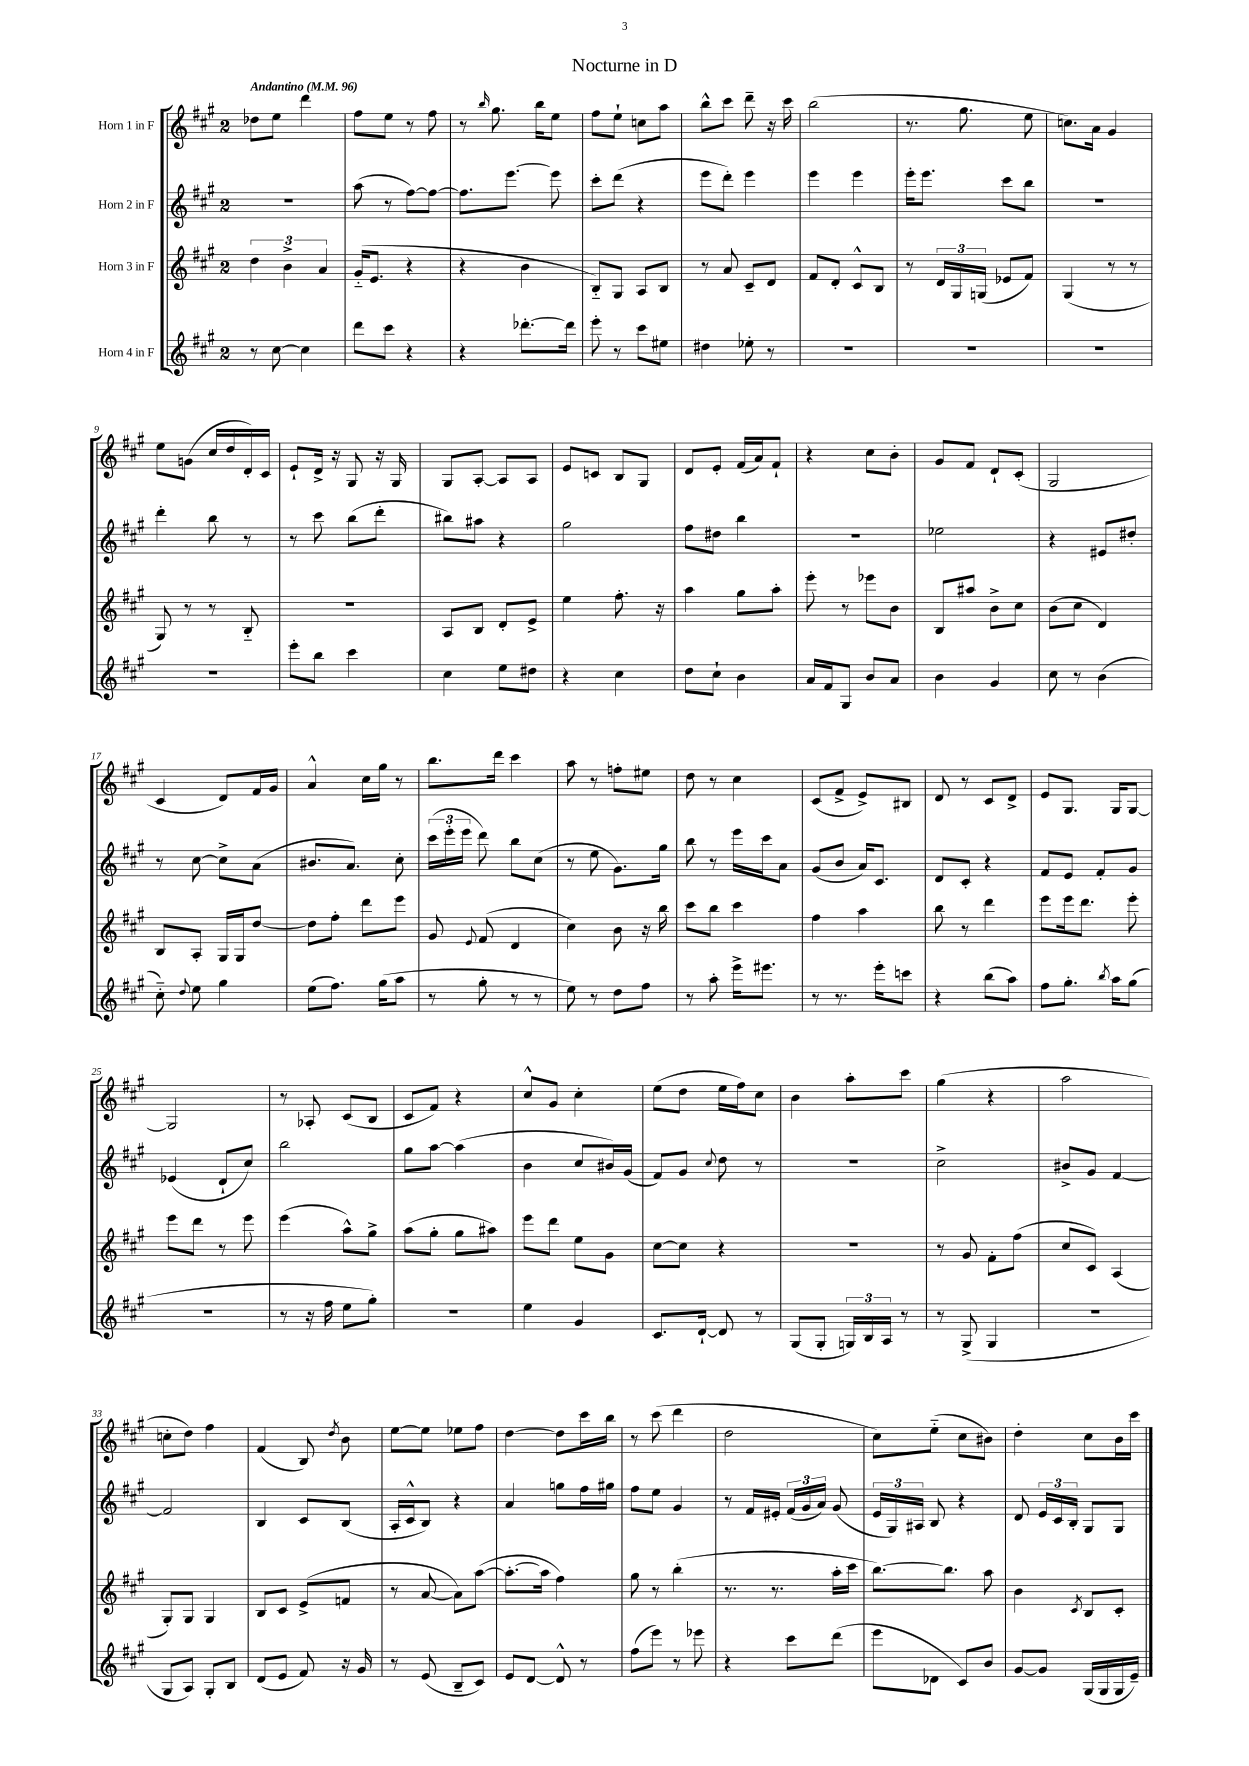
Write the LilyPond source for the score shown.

\header { title = "Nocturne in D" }
<<
\new StaffGroup <<
\new Staff = "s0" \with { instrumentName = "Horn 1 in F" } {
    \clef treble \key a \major \once \override Staff.TimeSignature.style = #'single-digit \time 2/4 \tempo "Andantino" 4 = 96
    \autoBeamOff des''8[ e''8] d'''4 |
    fis''8[ e''8] r8 fis''8 |
    r8 \grace { b''16 } gis''8. b''16[ e''8] |
    fis''8[ e''8]-! c''8[ a''8] |
    b''8[-^ cis'''8] d'''8-- r16 cis'''16 |
    b''2( |
    r8. gis''8. e''8 |
    c''8.[) a'16] gis'4 |
    e''8[ g'8]( cis''16[ d''16 d'16-.) cis'16] |
    e'8[-! d'16]-> r16 gis8 r16 gis16 |
    gis8[ a8]~-. a8[ a8] |
    e'8[ c'8] b8[ gis8] |
    d'8[ e'8]-. fis'16[( a'16) fis'8]-! |
    r4 cis''8[ b'8]-. |
    gis'8[ fis'8] d'8[-! cis'8]-.( |
    gis2 |
    cis'4 d'8[) fis'16 gis'16] |
    a'4-^ cis''16[ gis''16] r8 |
    b''8.[ d'''16] cis'''4 |
    a''8 r8 f''8[-. eis''8] |
    d''8 r8 cis''4 |
    cis'8[( fis'8]-> e'8[->) bis8] |
    d'8 r8 cis'8[ d'8]-> |
    e'8[ gis8.] gis16[ gis8]~ |
    gis2 |
    r8 aes8-. cis'8[( b8] |
    cis'8[ fis'8]) r4 |
    cis''8[-^ gis'8] cis''4-. |
    e''8[( d''8] e''16[ fis''16) cis''8] |
    b'4 a''8[-. cis'''8] |
    gis''4( r4 |
    a''2 |
    c''8[-. d''8]) fis''4 |
    fis'4( b8) \acciaccatura { d''8 } b'8 |
    e''8[~ e''8] ees''8[ fis''8] |
    d''4~ d''8[ cis'''16 b''16] |
    r8 cis'''8( d'''4 |
    d''2 |
    cis''8[) e''8]-_( cis''8[ bis'8]) |
    d''4-. cis''8[ b'16 cis'''16] \bar "|." |
}
\new Staff = "s1" \with { instrumentName = "Horn 2 in F" } {
    \clef treble \key a \major \once \override Staff.TimeSignature.style = #'single-digit \time 2/4
    \autoBeamOff r2 |
    a''8( r8 fis''8[~) fis''8]~ |
    fis''8.[ e'''8.]~ e'''8 |
    cis'''8[-. d'''8]( r4 |
    e'''8[ d'''8]-.) e'''4 |
    e'''4 e'''4 |
    e'''16[-. e'''8.] cis'''8[ b''8] |
    r2 |
    d'''4-. b''8 r8 |
    r8 cis'''8 b''8[( d'''8]-. |
    bis''8[) ais''8] r4 |
    gis''2 |
    fis''8[ dis''8] b''4 |
    R2 |
    ees''2 |
    r4 eis'8[ dis''8]-. |
    r8 cis''8~ cis''8[-> a'8]( |
    bis'8.[ a'8.]) cis''8-. |
    \tuplet 3/2 { cis'''16[( e'''16-. e'''16] } d'''8) b''8[ cis''8]( |
    r8 e''8 gis'8.[) gis''16] |
    b''8 r8 e'''16[ cis'''16 a'8] |
    gis'8[( b'8] a'16[) cis'8.] |
    d'8[ cis'8]-. r4 |
    fis'8[ e'8] fis'8[-. gis'8] |
    ees'4( d'8[-! cis''8]) |
    b''2 |
    gis''8[ a''8]~ a''4( |
    b'4 cis''8[ bis'16) gis'16]( |
    fis'8[) gis'8] \appoggiatura { cis''8 } d''8 r8 |
    R2 |
    cis''2-> |
    bis'8[-> gis'8] fis'4~ |
    fis'2 |
    b4 cis'8[ b8]( |
    a16[-. cis'16-^ b8]) r4 |
    a'4 g''8[ fis''16 gis''16] |
    fis''8[ e''8] gis'4 |
    r8 fis'16[ eis'16]-. \tuplet 3/2 { fis'16[( gis'16 a'16]) } gis'8( |
    \tuplet 3/2 { e'16[ gis16) ais16] } b8 r4 |
    d'8 \tuplet 3/2 { e'16[ cis'16 b16]-. } gis8[ gis8] \bar "|." |
}
\new Staff = "s2" \with { instrumentName = "Horn 3 in F" } {
    \clef treble \key a \major \once \override Staff.TimeSignature.style = #'single-digit \time 2/4
    \autoBeamOff \tuplet 3/2 { d''4 b'4-> a'4 } |
    gis'16[-_( e'8.] r4 |
    r4 b'4 |
    b8[-_) gis8] a8[ b8] |
    r8 a'8 cis'8[-- d'8] |
    fis'8[ d'8]-. cis'8[-^ b8] |
    r8 \tuplet 3/2 { d'16[ gis16 g16]( } ees'8[ fis'8]) |
    gis4( r8 r8 |
    gis8) r8 r8 b8-_ |
    R2 |
    a8[ b8] d'8[-. e'8]-> |
    e''4 fis''8.-. r16 |
    a''4 gis''8[ a''8]-. |
    e'''8-. r8 ees'''8[ b'8] |
    b8[ ais''8] b'8[-> cis''8] |
    b'8[( cis''8] d'4) |
    b8[ a8]-. gis16[ gis16 d''8]~ |
    d''8[ fis''8]-. d'''8[ e'''8] |
    gis'8 \appoggiatura { e'8 } fis'8( d'4 |
    cis''4) b'8 r16 b''16 |
    cis'''8[ b''8] cis'''4 |
    fis''4 a''4 |
    b''8 r8 d'''4 |
    e'''8[ e'''16 d'''8.] e'''8-. |
    e'''8[ d'''8] r8 e'''8 |
    e'''4( a''8[-^) gis''8]-> |
    a''8[( gis''8]-. gis''8[ ais''8]) |
    e'''8[ d'''8] e''8[ gis'8] |
    cis''8[~ cis''8] r4 |
    R2 |
    r8 gis'8 fis'8[-. fis''8]( |
    cis''8[ cis'8]) a4( |
    gis8[-.) gis8] gis4 |
    b8[ cis'8] e'8[->( f'8] |
    r8 a'8~ a'8[) a''8]~( |
    a''8.[~-. a''16] fis''4) |
    gis''8 r8 b''4-.( |
    r8. r8. a''16[-. cis'''16] |
    b''8.[~) b''8.] a''8 |
    b'4 \acciaccatura { cis'8 } b8[ cis'8]-. \bar "|." |
}
\new Staff = "s3" \with { instrumentName = "Horn 4 in F" } {
    \clef treble \key a \major \once \override Staff.TimeSignature.style = #'single-digit \time 2/4
    \autoBeamOff r8 cis''8~ cis''4 |
    d'''8[ cis'''8] r4 |
    r4 des'''8.[~-. des'''16] |
    e'''8-. r8 cis'''8[ eis''8] |
    dis''4 ees''8-. r8 |
    R2 |
    R2 |
    R2 |
    R2 |
    e'''8[-. b''8] cis'''4 |
    cis''4 e''8[ dis''8] |
    r4 cis''4 |
    d''8[ cis''8]-! b'4 |
    a'16[ fis'16 gis8] b'8[ a'8] |
    b'4 gis'4 |
    cis''8 r8 b'4( |
    cis''8-_) \appoggiatura { d''8 } e''8 gis''4 |
    e''8[( fis''8.]) gis''16[( a''8] |
    r8 gis''8-. r8 r8 |
    e''8) r8 d''8[ fis''8] |
    r8 a''8-. e'''16[-> eis'''8.] |
    r8 r8. e'''16[-. c'''8] |
    r4 b''8[( a''8]) |
    fis''8[ gis''8.]-. \acciaccatura { b''8 } a''16[ gis''8]( |
    r2 |
    r8 r16 fis''16 e''8[ gis''8]-.) |
    R2 |
    e''4 gis'4 |
    cis'8.[ d'16]~-! d'8 r8 |
    gis8[( gis8]-. \tuplet 3/2 { g16[) b16 a16] } r8 |
    r8 gis8->( gis4 |
    R2 |
    gis8[ a8]) gis8[-. b8] |
    d'8[( e'8] fis'8) r16 gis'16 |
    r8 e'8( b8[-- cis'8]) |
    e'8[ d'8]~ d'8-^ r8 |
    fis''8[( e'''8]) r8 ees'''8 |
    r4 cis'''8[ d'''8]( |
    e'''8[ des'8] cis'8[) b'8] |
    gis'8[~ gis'8] gis16[( gis16 gis16 e'16]--) \bar "|." |
}
>>
>>
